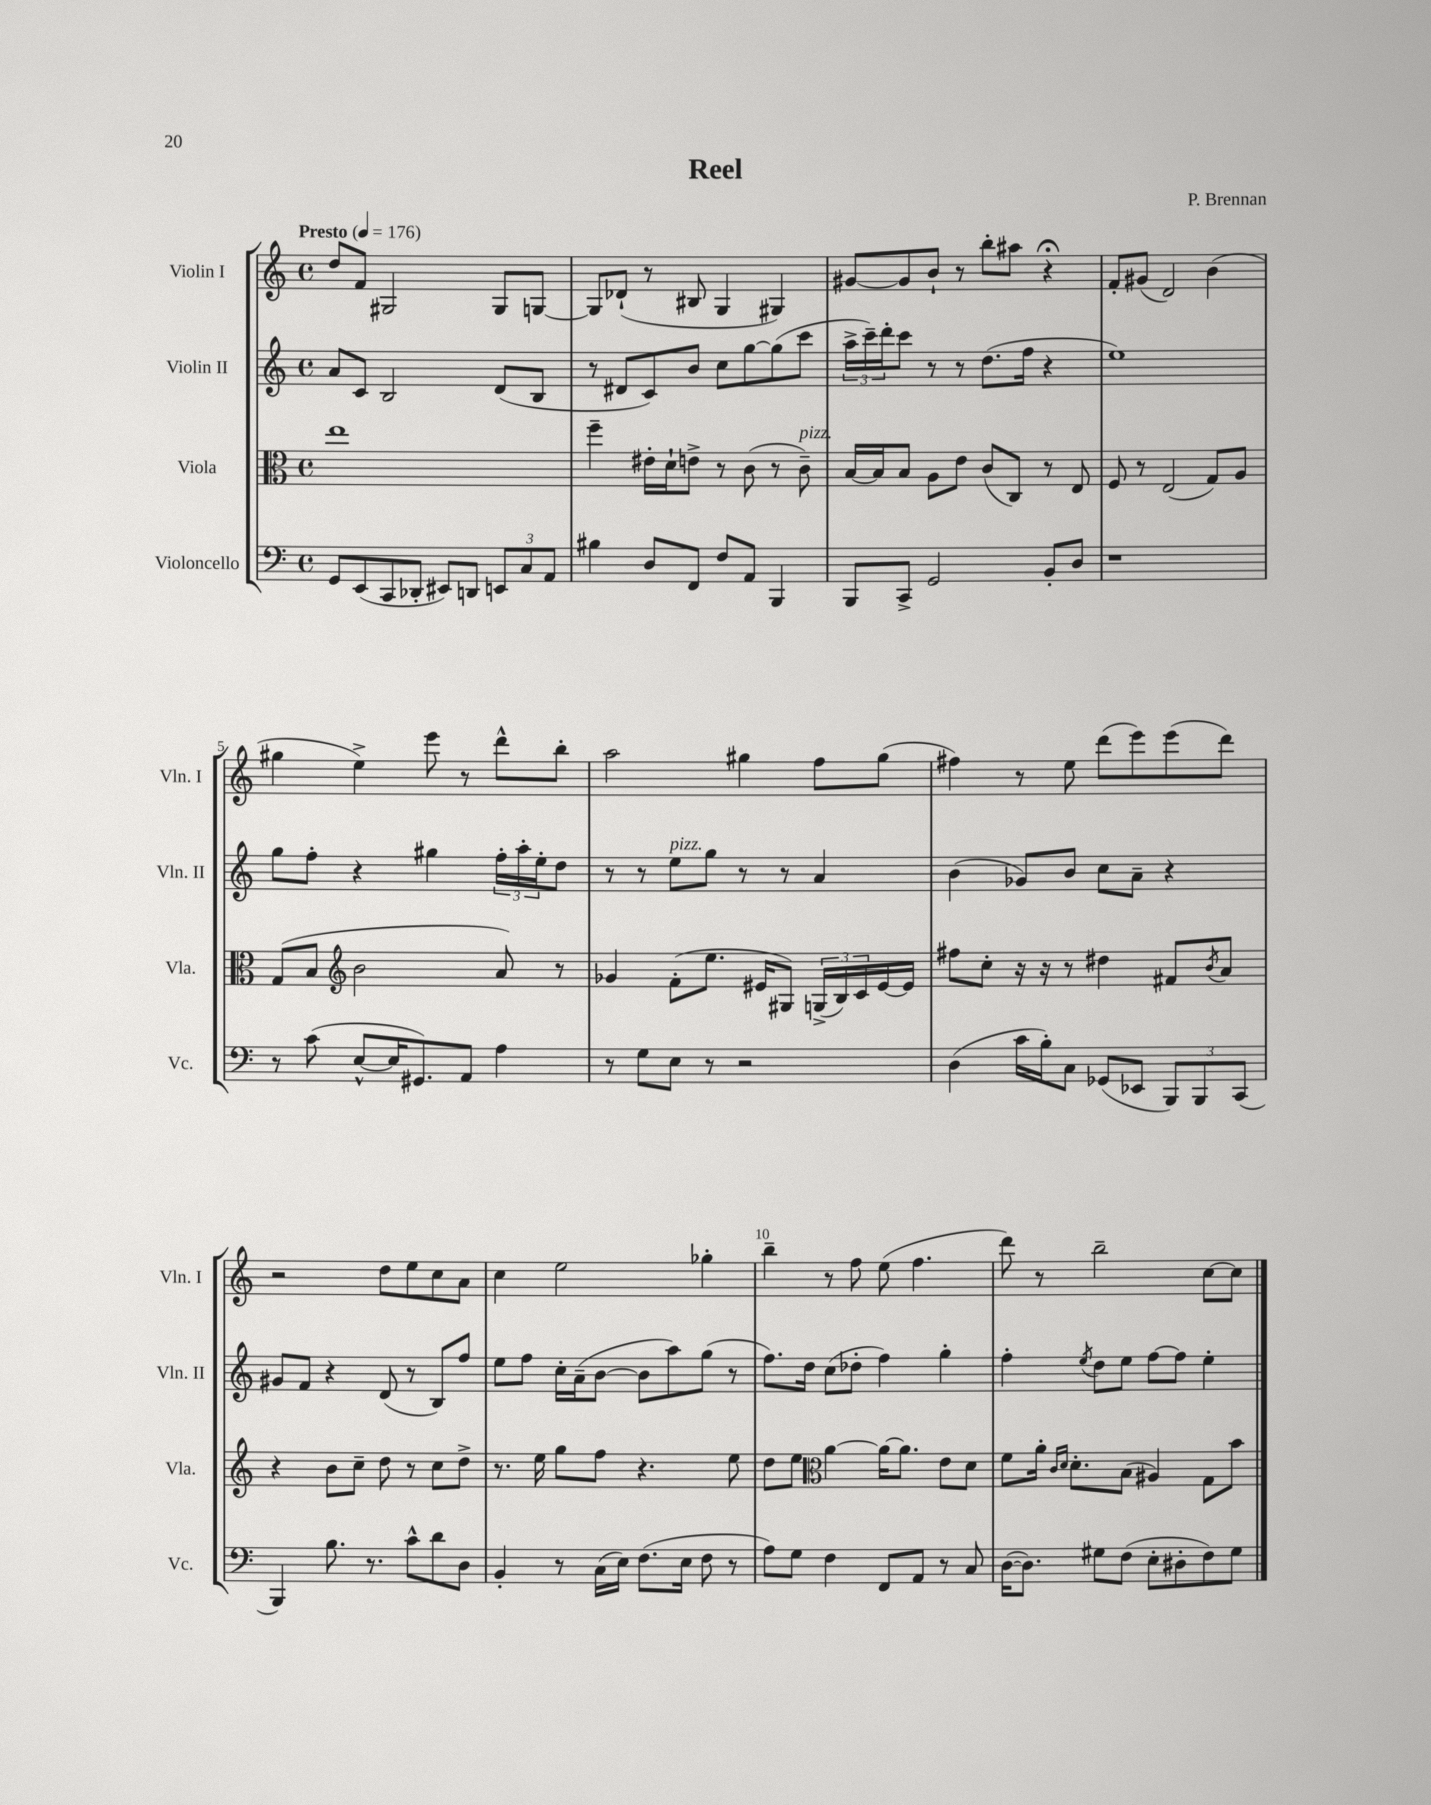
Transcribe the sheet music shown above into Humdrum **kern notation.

**kern	**kern	**kern	**kern
*part4	*part3	*part2	*part1
*staff4	*staff3	*staff2	*staff1
*I"Violoncello	*I"Viola	*I"Violin II	*I"Violin I
*I'Vc.	*I'Vla.	*I'Vln. II	*I'Vln. I
*clefF4	*clefC3	*clefG2	*clefG2
*k[]	*k[]	*k[]	*k[]
*M4/4	*M4/4	*M4/4	*M4/4
*met(c)	*met(c)	*met(c)	*met(c)
*MM176	*MM176	*MM176	*MM176
=1	=1	=1	=1
!	!	!	!LO:TX:a:B:t=Presto
8GG/L	1ee	8a/L	8dd/L
(8EE/	.	8c/J	8f/J
8CC/	.	2B/	2G#X/
8DD-X'/J	.	.	.
8EE#X/L)	.	.	.
8DDn/J	.	.	.
12EEn/L	.	(8d/L	8G#/L
12C/	.	.	.
.	.	8B/J	[8Gn/J
12AA/J	.	.	.
=2	=2	=2	=2
4B#X\	4ff~\	8r	8G/L]
.	.	8d#X/L	(8d-X`/J
8D/L	16e#X'\LL	8c/)	8r
.	16d`\J	.	.
8FF/J	8en^\J	8b/J	8B#X/
8F/L	8r	8cc\L	4G/
8AA/J	(8c\	[8gg\	.
4BBB/	8r	(8gg\]	4G#X/)
!	!LO:TX:a:i:t=pizz.	!	!
.	8c~\)	8ccc\J	.
=3	=3	=3	=3
8BBB/L	[16B/LL	24aa^\LL	[8g#X/L
.	.	24ccc~\)	.
.	16B/J]	.	.
.	.	24ddd'\J	.
8CC^/J	8B/J	8ccc\J	8g#/]
2GG/	8A\L	8r	8b`/J
.	8e\J	8r	8r
.	(8c/L	(8.dd\L	8bb'\L
.	8C/J)	.	8aa#X\J
.	.	16ff\Jk	.
8BB'/L	8r	4r	4r;<
8D/J	8E/	.	.
=4	=4	=4	=4
1r	8F/	1ee)	8f'/L
.	8r	.	(8g#X/J
.	(2E/	.	2d/)
.	8G/L)	.	(4b\
.	8A/J	.	.
!!LO:LB:g=z
=5	=5	=5	=5
8r	(8G/L	8gg\L	4gg#X\
(8c\	8B/J	8ff'\J	.
*	*clefG2	*	*
[8E^^/L	2b\	4r	4ee^\)
16E/K]	.	.	.
8.GG#X/)	.	.	.
.	.	4gg#X\	8eee\
8AA/J	.	.	8r
4A\	8a/)	24ff'\LL	8ddd^^\L
.	.	24aa'\	.
.	.	24ee'\J	.
.	8r	8dd\J	8bb'\J
=6	=6	=6	=6
8r	4g-X/	8r	2aa\
8G\L	.	8r	.
!	!	!LO:TX:a:i:t=pizz.	!
8E\J	(8f'\L	8ee\L	.
8r	8.ee\J	8gg\J	.
2r	.	8r	4gg#X\
.	16e#X/KL	.	.
.	8G#X/J)	8r	.
.	(24Gn^/LL	4a/	8ff\L
.	24B/)	.	.
.	24c/	.	.
.	[16e#/	.	(8gg#\J
.	16e#/JJ]	.	.
=7	=7	=7	=7
(4D\	8ff#X\L	(4b\	4ff#X\)
.	8cc'\J	.	.
16c\LL	16r	8g-X/L)	8r
16B'\J)	16r	.	.
8C\J	8r	8b/J	8ee\
(8GG-X/L	4dd#X\	8cc\L	(8ddd\L
8EE-X/J	.	8a~\J	8eee\)
12BBB/L)	8f#X/L	4r	(8eee\
12BBB/	.	.	.
.	8qb/	.	.
.	8a/J	.	8ddd\J)
(12CC/J	.	.	.
!!LO:LB:g=z
=8	=8	=8	=8
4BBB/)	4r	8g#X/L	2r
.	.	8f/J	.
8.B\	8b\L	4r	.
.	8cc~\J	.	.
8.r	.	.	.
.	8dd\	(8d/	8dd\L
8c^^\L	8r	8r	8ee\
8d\	8cc\L	8B/L)	8cc\
8D\J	8dd^\J	8ff/J	8a\J
=9	=9	=9	=9
4BB'/	8.r	8ee\L	4cc\
.	.	8ff\J	.
.	16ee\	.	.
8r	8gg\L	16cc'\LL	2ee\
.	.	(16a~\J	.
(16C\LL	8ff\J	[8b\J	.
16E\JJ)	.	.	.
(8.F\L	4.r	8b\L]	.
.	.	8aa\)	.
16E\Jk	.	.	.
8F\	.	(8gg\J	4gg-X'\
8r	8ee\	8r	.
=10	=10	=10	=10
8A\L)	8dd\L	8.ff\L)	4bb~\
8G\J	8ee\J	.	.
.	.	16dd\Jk	.
*	*clefC3	*	*
4F\	[4a\	(8cc\L	8r
.	.	8dd-X'\J	8ff\
8FF/L	16a\KL_	4ff\)	(8ee\
.	8.a\J]	.	.
8AA/J	.	.	4.ff\
8r	8e\L	4gg'\	.
8C/	8d\J	.	.
=11	=11	=11	=11
([16D\KL	8f\L	4ff'\	8ddd\)
8.D\J])	.	.	.
.	16a'\Jk	.	8r
.	16qqc/LL	.	.
.	16qqd/JJ	.	.
.	8.d'\L	.	.
.	.	8qee/	.
8G#X\L	.	8dd\L	2bb~\
(8F\J	(8B\J	8ee\J	.
8E'\L	4A#X/)	[8ff\L	.
8D#X'\	.	8ff\J]	.
8F\)	8G\L	4ee'\	[8cc\L
8G#\J	8b\J	.	8cc\J]
==	==	==	==
*-	*-	*-	*-
